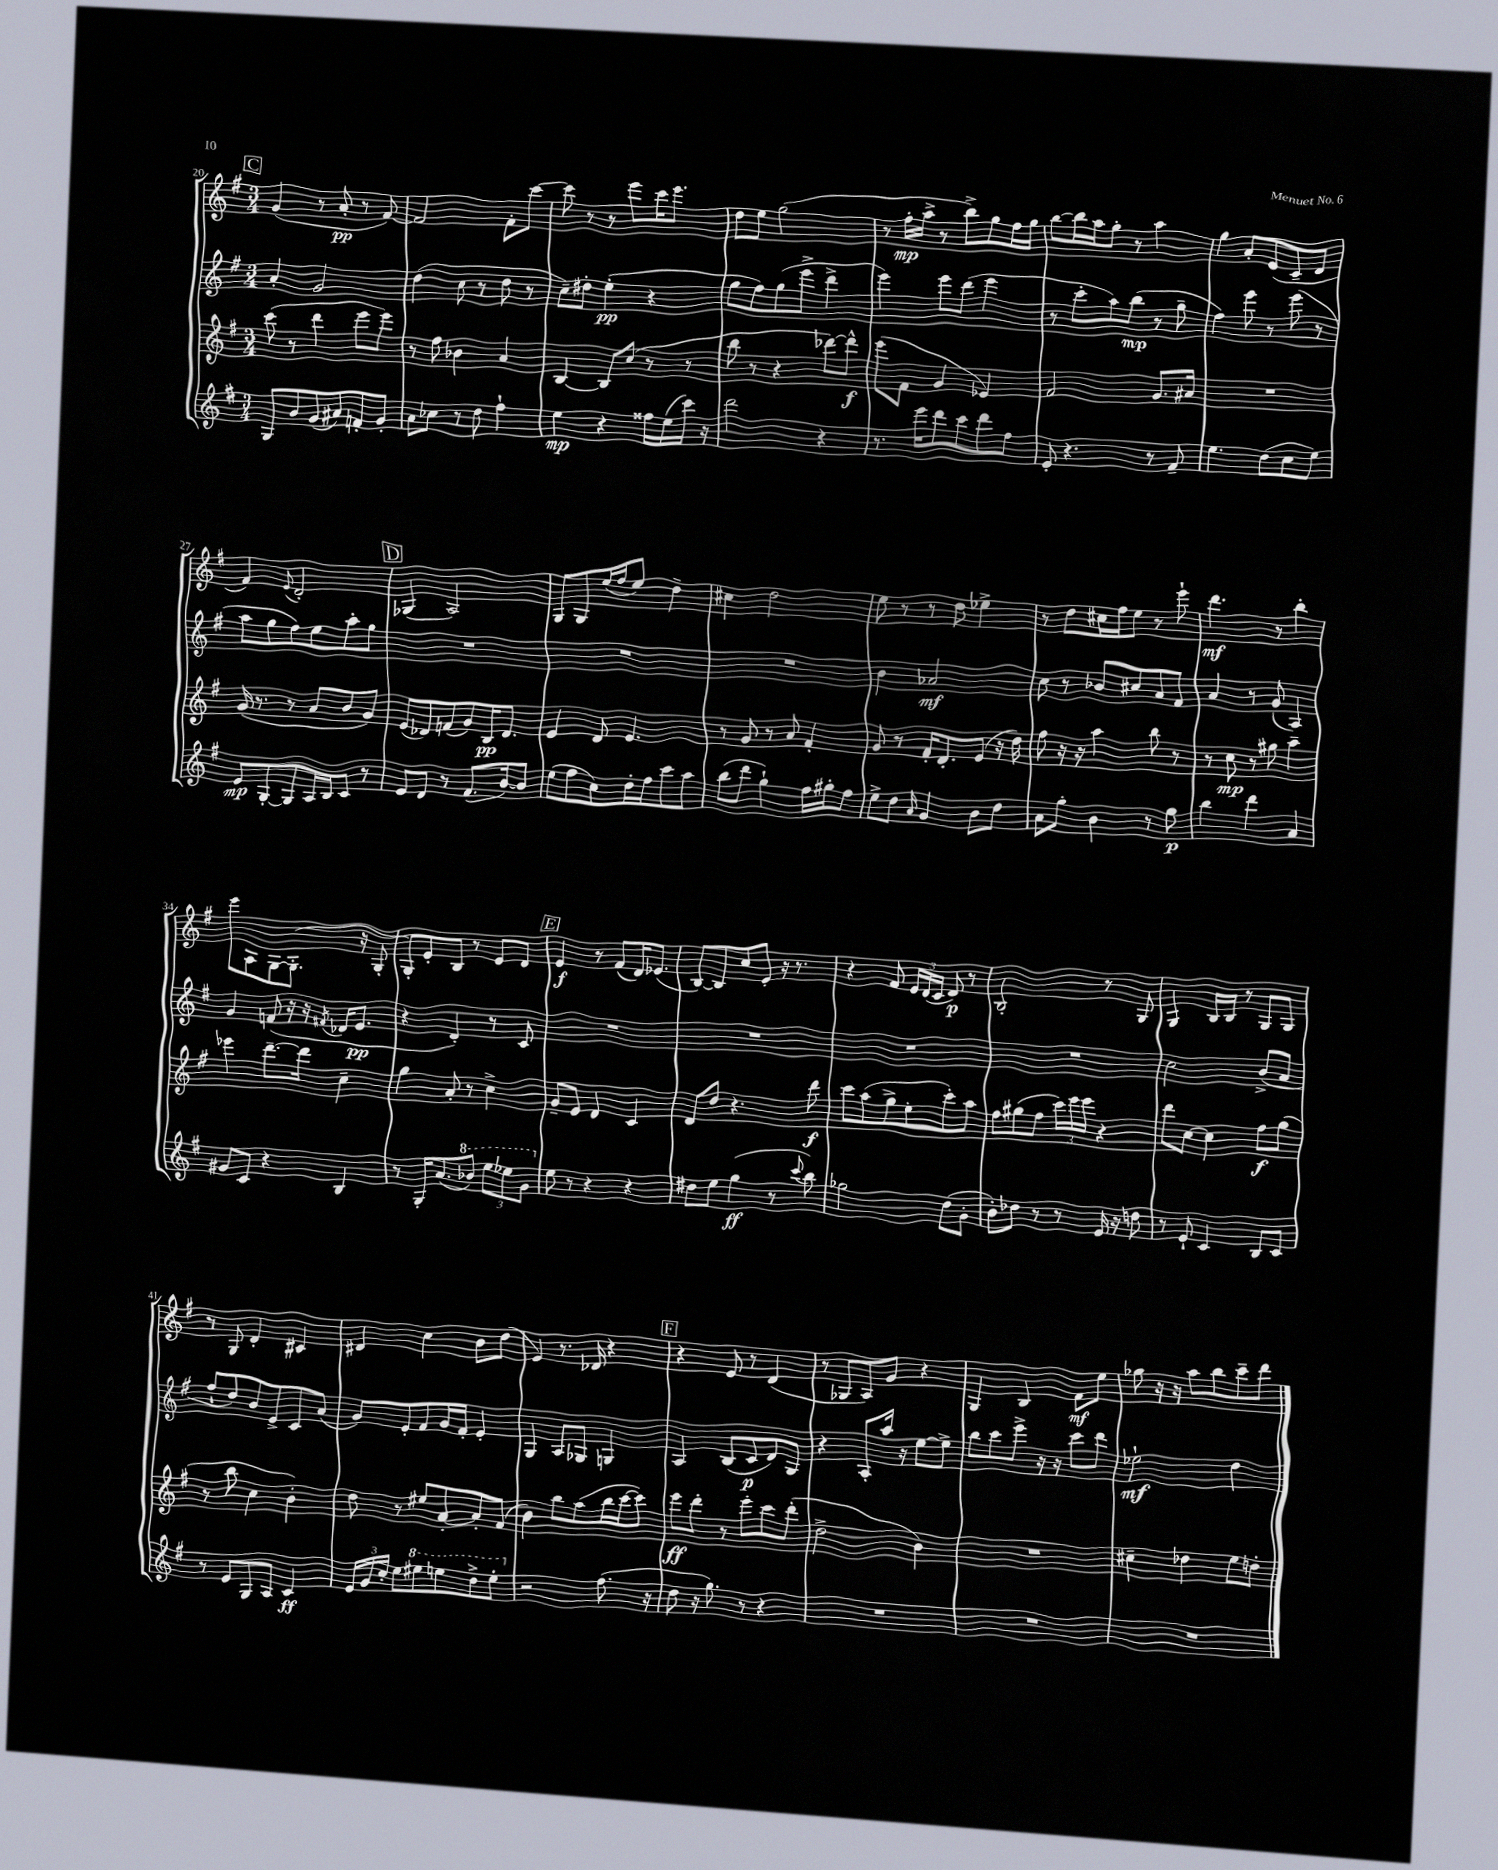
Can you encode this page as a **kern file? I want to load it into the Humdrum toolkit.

**kern	**kern	**kern	**kern
*staff4	*staff3	*staff2	*staff1
*clefG2	*clefG2	*clefG2	*clefG2
*k[f#]	*k[f#]	*k[f#]	*k[f#]
*M3/4	*M3/4	*M3/4	*M3/4
8G	(8ccc	4a'	(4g
8b	8r	.	.
(8g	4ddd	2g	8r
8a#)	.	.	8a'
8f'	8eee	.	8r
8g'	8eee)	.	[8f#)
=	=	=	=
8a	8r	(4dd	2f#]
8cc-	8ff#	.	.
8r	4b-	8cc	.
8dd	.	8r	.
4ff#`	4a	8dd	8f#'
.	.	8r	[8ccc
=	=	=	=
4ee	[4B	8cc~)	8ccc]
.	.	8dd#'	8r
4r	8B]	(4ee'	8r
.	(8cc	.	8eee
16ff##	8r	4r	16ccc
(16ee	.	.	8.eee
16ccc)	8r	.	.
16r	.	.	.
=	=	=	=
2ddd	8bb	8gg	8dd
.	8r	8ff#)	8ee
.	4r	(8gg	(2gg
.	.	8eee^	.
4r	[8ddd-)	4ddd^	.
.	8ddd-^^]	.	.
=	=	=	=
8.r	(8eee	4eee)	8r
.	8f#	.	16ff#'
16eee	.	.	16aa^
8ddd	4g	8eee	8r
8ccc	.	(8ddd	8bb^)
8ddd	4e-)	4eee	8gg
8ff#	.	.	16ff#
.	.	.	16gg
=	=	=	=
8e'	2f#	8r	[8bb
4.r	.	8ccc'	16bb]
.	.	.	16aa
.	.	8aa)	8gg'
.	.	(8bb	8r
8r	8.g	8r	4aa
8f#~	.	8gg~	.
.	16a#	.	.
=	=	=	=
4.ee	2.r	4ff#)	4gg
.	.	8eee	8a'
(8dd	.	8r	(8e
8cc	.	(8eee	8c~
8ee)	.	8r	8d
=	=	=	=
8e	(16g	8aa	4f#)
.	8.r	.	.
[8G'	.	8gg	.
.	.	.	8qqe
8G]	8r	8ff#)	2d'
16A	8a	8ee	.
16B	.	.	.
8c	8b	8aa'	.
8r	8g)	8gg	.
=	=	=	=
8e	(8e	2.r	(4G-
8d	8d-)	.	.
8r	(8f	.	2A)
(8.f#	8g)	.	.
.	16B	.	.
[16b)	8.d-	.	.
8b]	.	.	.
=	=	=	=
(8ee	4e	2.r	8G
8ff#	.	.	8G
8cc)	8d	.	(16ee
.	.	.	16ff#
16dd'	4.e	.	8ee)
16ff#	.	.	.
8ccc	.	.	4dd~
8aa	.	.	.
=	=	=	=
(8bb	8r	2.r	4cc#
8ddd	8g	.	.
4gg`)	8r	.	2dd
.	8a	.	.
16ff#	4f#'	.	.
16gg#'	.	.	.
8ff#	.	.	.
=	=	=	=
8ee^	8g	4b	8ee
8dd	8r	.	8r
16qqa	.	.	.
4g	16f#'	2a-	8r
.	8.d'	.	.
.	.	.	8dd
8b	(8e	.	4ee-^
8dd	16r	.	.
.	16dd)	.	.
=	=	=	=
8a	8ff#	8cc	8r
8gg'	16r	8r	8dd
.	16r	.	.
4b	4aa	8b-	16cc#
.	.	.	16ff#
.	.	8cc#	8ee
8r	8bb	8a	8r
8gg	8r	8f#	8eee`
=	=	=	=
4bb	8r	4a	4.ddd
.	8cc	.	.
4ddd	8r	8r	.
.	8gg#	(8g	8r
4a	4aa~	4A)	4bb'
=	=	=	=
8g#	4eee-	4g	8eee
8c	.	.	8A
4r	[8.ddd~	(8f	[8G
.	.	16r	(8.G']
.	16ddd]	16r	.
.	.	8qf#	.
4B	4cc~	16d-	.
.	.	8.e	16r
.	.	.	8G'
=	=	=	=
8r	4gg	4r	8G')
16G'	.	.	8e'
(8.a	.	.	.
.	8a'	4d')	8B
8bb-)	8r	.	8r
12eee	4cc^	8r	8e
12eee-	.	.	.
.	.	8c	8d
12gg	.	.	.
=	=	=	=
8ee	8g~	2.r	4e
8r	8e	.	.
4r	4d	.	8r
.	.	.	(8f#
4r	4c	.	16d)
.	.	.	(8.e-
=	=	=	=
8dd#	8d	2.r	[8B)
8ee	8dd	.	8B]
(4gg	4.r	.	8cc
.	.	.	8e'
8r	.	.	16r
.	.	.	8.r
8qqccc	.	.	.
8bb)	8ddd	.	.
=	=	=	=
2gg-	8ccc	2.r	4r
.	(8aa	.	.
.	8gg^	.	8f#
.	8ee'	.	24e
.	.	.	(24d
.	.	.	24c
(8dd	8ccc')	.	8d)
8g'	8aa	.	8r
=	=	=	=
8b')	8ff#	2.r	2B'
8dd-	(8gg#	.	.
8r	8ff#	.	.
8r	24ccc)	.	.
.	24eee	.	.
.	24eee	.	.
16e	4r	.	8r
16r	.	.	.
8dd	.	.	8G
=	=	=	=
8r	8ddd	2cc	4G
8e`	[8cc	.	.
4c	4cc]	.	16B
.	.	.	16B
.	.	.	8r
8B	8ff#	(8b^	8G
8c	(8gg	8a	8G
=	=	=	=
8r	8r	8ff#`	8r
8e	8bb	8dd)	8G
8G	4cc	8b	4d'
8A	.	8e^	.
4c	4b')	8c	4c#
.	.	(8a	.
=	=	=	=
24e	8dd	8g)	4d#
24g	.	.	.
24cc'	.	.	.
8ee	8r	8e'	.
8eee#	8ee#	8f#	4cc
8eee	[8a'	16g	.
.	.	16f#'	.
8ddd^	8a']	4e'	8b
8eee'	(8f#	.	(8dd
=	=	=	=
2r	4b)	4G	4e)
.	8bb	8A	8.r
.	(8aa	8G-	.
.	.	.	16d-
(8.ff#	16bb	4G	4r
.	[16ccc	.	.
.	8ccc])	.	.
16r	.	.	.
=	=	=	=
8dd	8eee	4A	4r
16r	8ddd'	.	.
8.gg)	.	.	.
.	8r	(8B	8e
8r	8eee'	8c	8r
4r	8ccc	8d)	(4d
.	(8ddd'	8G	.
=	=	=	=
2.r	2dd^	4r	8r
.	.	.	8G-
.	.	8A'	8A)
.	.	16aa	8g
.	.	16r	.
.	4b)	[8ee	4r
.	.	8ee^]	.
=	=	=	=
2.r	2.r	8bb	4G
.	.	8ccc	.
.	.	8eee^	4B
.	.	16r	.
.	.	16r	.
.	.	8ccc	8f#
.	.	8ddd	8ee
=	=	=	=
2.r	4cc#~	2ee-`	8gg-
.	.	.	16r
.	.	.	16r
.	4dd-	.	8aa
.	.	.	8bb
.	8ee	4dd	8ccc~
.	8dd'	.	8ddd
==	==	==	==
*-	*-	*-	*-
